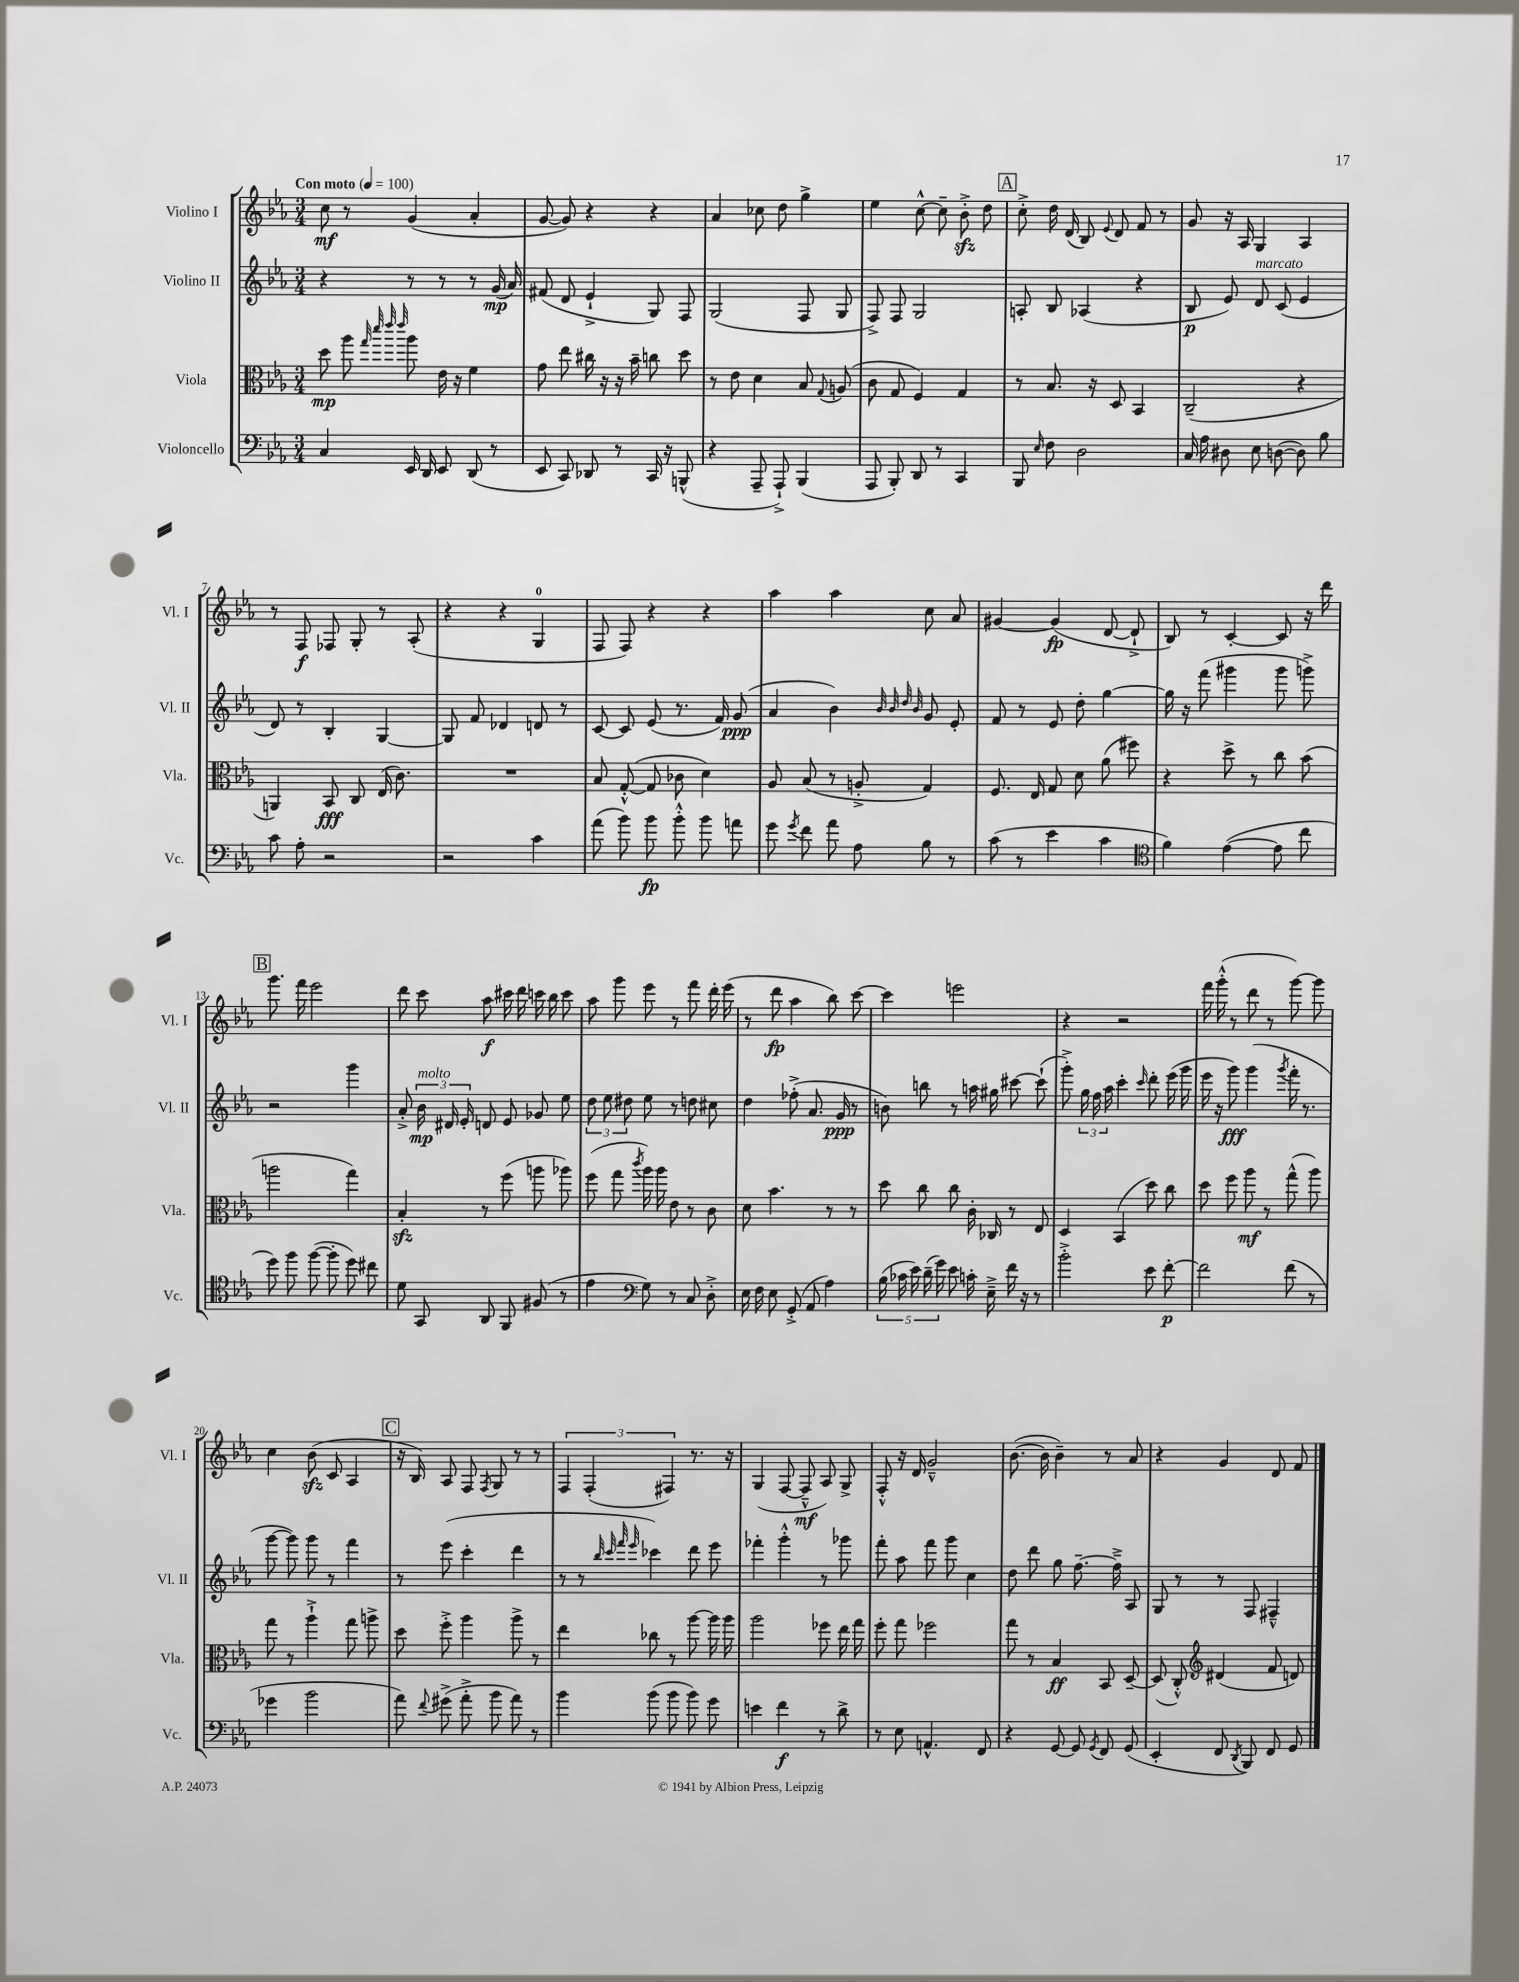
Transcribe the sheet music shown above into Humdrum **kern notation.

**kern	**kern	**kern	**kern
*staff4	*staff3	*staff2	*staff1
*clefF4	*clefC3	*clefG2	*clefG2
*k[b-e-a-]	*k[b-e-a-]	*k[b-e-a-]	*k[b-e-a-]
*M3/4	*M3/4	*M3/4	*M3/4
*MM100	*MM100	*MM100	*MM100
4C	8dd	4r	8cc
.	8aa-	.	8r
.	32qqgg	.	.
.	32qqddd	.	.
.	32qqeee-	.	.
.	32qqeee-	.	.
16EE-	8aa-	8r	(4g
16DD	.	.	.
8EE-	16e-	8r	.
.	16r	.	.
(8DD	4f	8r	4a-'
8r	.	(16g	.
.	.	16a-)	.
=	=	=	=
8EE-	8g	(8f#	[8g
8CC)	8ee-	8d	8g])
8DD-	16cc#	4e-`^	4r
.	16r	.	.
8r	16r	.	.
.	16b-~	.	.
16CC	8cc	8G)	4r
16r	.	.	.
(8BBB^^	8dd	8F	.
=	=	=	=
4r	8r	(2G	4a-
.	8e-	.	.
8AAA-~	4d	.	8cc-
8AAA-`^)	.	.	8dd
(4BBB-	8B-	8F	4gg^
.	8qqG	.	.
.	(8A	8G	.
=	=	=	=
8AAA-	8c	8F^)	4ee-
8BBB-')	8G	8F	.
8DD	4F)	2G	[8cc^^
8r	.	.	8cc~]
4CC	4G	.	8b-'^
.	.	.	8dd
=	=	=	=
8BBB-	8r	8A'	8cc'^
16qqE-	.	.	.
8F	8.B-	8B-	16dd
.	.	.	(16d
2D	.	(4A-	8B-)
.	16r	.	.
.	.	.	8qqe-
.	8D	.	8d
.	4BB-	4r	8f
.	.	.	8r
=	=	=	=
16C	(2C~	8B-	8g
16A-	.	.	.
8D#	.	8e-)	16r
.	.	.	16A-
8E-	.	8d	4G
([8D	.	(8c	.
8D])	4r	4e-	4A-
8B-	.	.	.
=	=	=	=
8c	4AA)	8d)	8r
8A-'	.	8r	8F
2r	8BB-	4B-'	8F-
.	8C	.	8G'
.	(16E-	[4G	8r
.	8.c)	.	.
.	.	.	(8A-'
=	=	=	=
2r	2.r	8G]	4r
.	.	8f	.
.	.	4d-	4r
4c	.	8d	4G
.	.	8r	.
=	=	=	=
(8a-	8B-	[8c	8F
8b-)	([8G'^^	8c]	8F)
8b-	8G]	(8e-	4r
8b-'^^	8c-	8.r	.
8b-	4d)	.	4r
.	.	16f)	.
8a	.	(8g	.
=	=	=	=
8g	8A-	4a-	4aa-
8qg	.	.	.
8f	(8B-	.	.
8a-	8r	4b-)	4aa-
8A-	8A'^	.	.
.	.	32qqb-	.
.	.	32qqb-	.
.	.	32qqdd	.
.	.	32qqb-	.
8B-	4G)	8g	8cc
8r	.	8e-'	8a-
=	=	=	=
(8c	8.F	8f	[4g#
8r	.	8r	.
.	16E-	.	.
4e-	8G	8e-	(4g#]
.	8d	8dd'	.
4c	(8a-	[4gg	[8d
.	8ff#)	.	8d`^]
=	=	=	=
*clefC4	*	*	*
4f)	4r	16gg]	8B-)
.	.	16r	.
.	.	(8fff	8r
([4e-	8dd^	4ggg#	[4c'
.	8r	.	.
8e-]	8cc	8ggg#	8c]
8cc	(8b-	8ggg^)	16r
.	.	.	16ddd
=	=	=	=
8dd)	2aa	2r	8.ggg
8ff	.	.	.
.	.	.	16fff
([8ff	.	.	2eee-
8ff']	.	.	.
8dd)	4gg)	4ggg	.
8cc#	.	.	.
=	=	=	=
8d	4B-'	8a-'^	8ddd
8GG	.	24b-	8ccc
.	.	24d#	.
.	.	24e-'	.
8AA-	8r	8d	8aa-
8FF	(8ff	8e-	16ccc#
.	.	.	16ddd
(8F#	8aa	8g-	16ccc
.	.	.	16bb-
8r	8aa-)	8ee-	8ccc
=	=	=	=
4e-	(8ff	12dd	8aa-
.	.	12ee-	.
.	8gg	.	8ggg
.	.	12dd#	.
*clefF4	*	*	*
.	8qccc	.	.
8G)	16aa-)	8ee-	8eee-
.	16aa-	.	.
8r	8e-	8r	8r
8C	8r	8dd	8fff
8D'^	8c	8cc#	16ddd'
.	.	.	(16eee-
=	=	=	=
16E-	8d	4dd	8r
16F	.	.	.
8E-	4.b-	.	8ddd
(8GG'^	.	(8ff-'^	4aa-
8AA-	.	8.a-	.
4A-)	8r	.	8bb-)
.	.	16g	.
.	8r	8r	[8ccc
=	=	=	=
(20B-	8dd	8b)	4ccc]
20c-	.	.	.
20e-)	.	.	.
.	8cc	8bb	.
(20d~	.	.	.
20g)	.	.	.
8e-	8cc	8r	2eee
16c'	16c'	16aa	.
16E-~^	16C-	16gg#	.
16f	8r	[8ccc#	.
16r	.	.	.
8r	8E-	(8ccc#`]	.
=	=	=	=
2b-'^	4D	8ggg'^)	4r
.	.	24gg	.
.	.	24ff	.
.	.	24aa-	.
.	(4BB-	4ccc'	2r
.	.	16qqccc	.
8e-	8dd)	8ddd'	.
[8f'	8cc	(16eee-	.
.	.	16ggg	.
=	=	=	=
2f]	8dd	16eee-	16fff
.	.	16r	(16ggg'^^
.	8ff	8ggg)	8r
.	8aa-	(4ggg	8ddd
.	8r	.	8r
.	.	8qggg	.
(8f	(8gg^^	16fff'	[8ggg)
.	.	8.r	.
8r	8aa-)	.	8ggg]
=	=	=	=
4g-	8gg	[8ggg	4cc
.	8r	8ggg])	.
2b-	4aa-`^	8ggg	(8b-
.	.	8r	8c
.	8gg	4fff	4A-
.	8aa^	.	.
=	=	=	=
8a-)	8dd	8r	16r
.	.	.	16B-)
8qqf	.	.	.
(8g#^	8ff'^	(8eee-	8A-
8a-'^	4aa-	4ccc'	8F
.	.	.	8qF
8b-	.	.	8G
8a-)	8aa-^	4ddd	8r
8r	8r	.	8r
=	=	=	=
4b-	4ee-	8r	6F
.	.	8r	.
.	.	.	(6F'
.	.	32qqbb-	.
.	.	32qqccc	.
.	.	32qqfff	.
.	.	32qqeee-	.
(8b-	8cc-	4ccc-)	.
.	.	.	6F#)
8b-	8r	.	.
8b-)	[8aa-	8ddd	8.r
8g	16aa-]	8eee-	.
.	16aa-	.	16r
=	=	=	=
4e	2aa-	4fff-'	(4G
4f	.	4ggg'^^	[8F
.	.	.	8F~^^]
8r	8ff-	8r	8A-)
8d^	16ee-	8ggg-	8G^
.	16gg	.	.
=	=	=	=
8r	8ff'	8fff'	8F'^^
8E-	8gg	8aa-	16r
.	.	.	16d
4.AA^^	2ff-	8fff	2g~^^
.	.	8ggg	.
.	.	4cc	.
8FF	.	.	.
=	=	=	=
4r	8gg	8dd	([8.b-
.	8r	8ddd	.
.	.	.	16b-]
[8GG	4B-	8gg	4b-~)
8GG]	.	[8.ff~	.
8qGG	.	.	.
8FF	8BB-	.	8r
.	.	16ff~^]	.
(8GG	[8D~	8A-	8a-
=	=	=	=
4EE-'	(8D]	8G	4r
.	8C'^^)	8r	.
*	*clefG2	*	*
8FF	(4d#	8r	4g
8qDD	.	.	.
8BBB-)	.	8F	.
8FF	8f	4F#~^^	8d
8GG	8d)	.	8f
==	==	==	==
*-	*-	*-	*-
